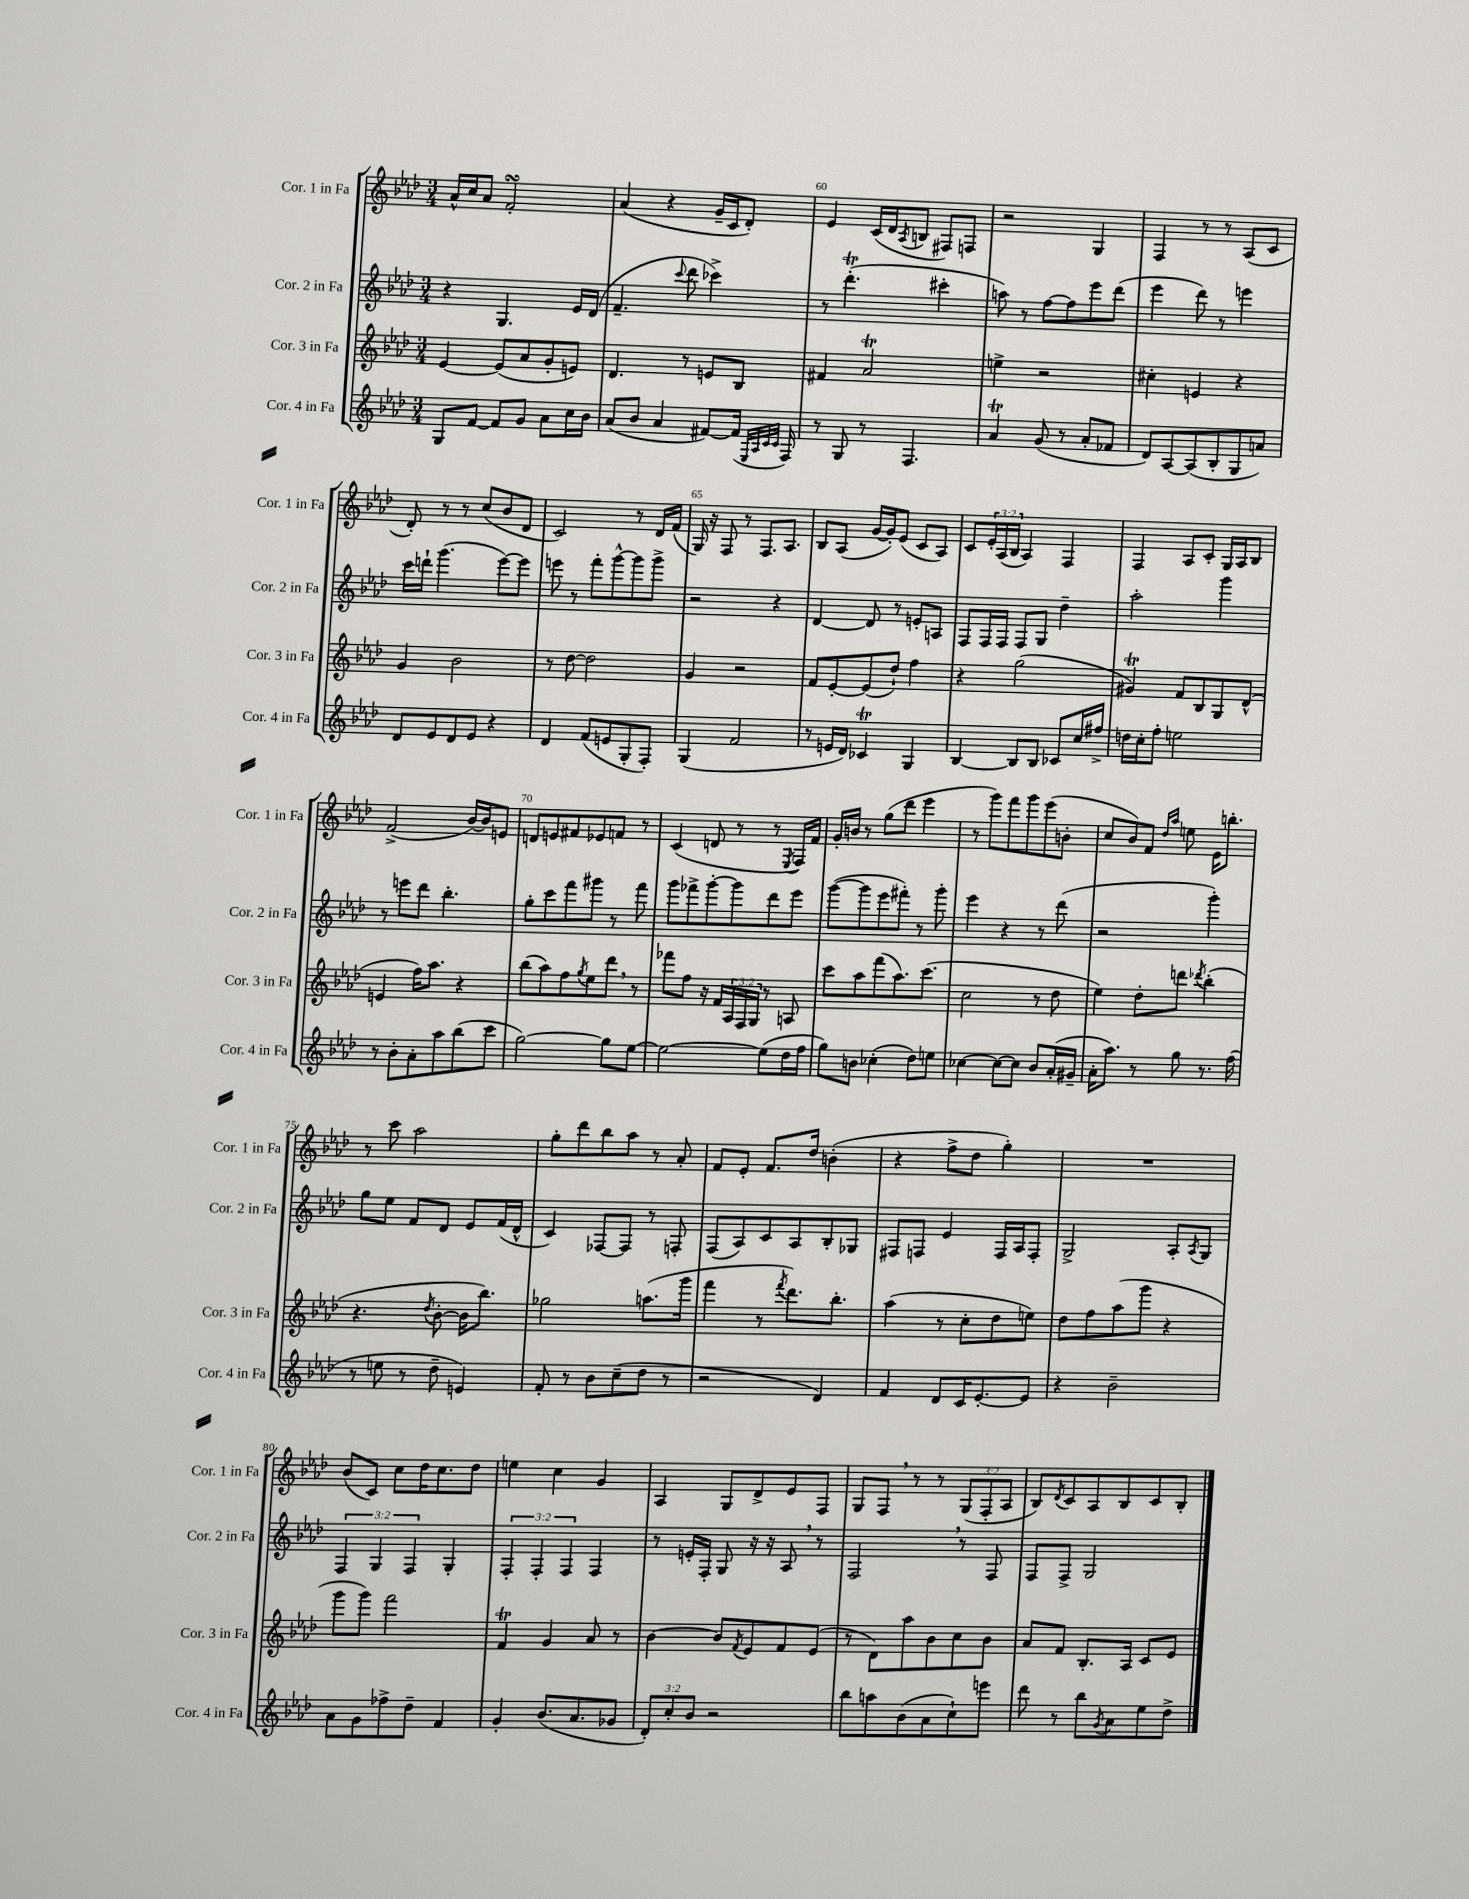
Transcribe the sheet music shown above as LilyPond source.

<<
\new StaffGroup <<
\new Staff = "s0" \with { instrumentName = "Cor. 1 in Fa" shortInstrumentName = "Cor. 1 in Fa" } {
    \clef treble \key aes \major \numericTimeSignature \time 3/4 \override Staff.TupletNumber.text = #tuplet-number::calc-fraction-text
    aes'16-^ c''16 aes'8 f'2-.\turn |
    aes'4( r4 g'16-- c'16 des'8-.) |
    ees'4 c'16( des'16 \acciaccatura { aes8 } b8 fis8) f8 |
    r2 g4 |
    f4 r8 r8 aes8( c'8 |
    des'8-.) r8 r8 c''8( bes'8 des'8 |
    c'2) r8 des'16 f'16( |
    g16) r16 f8 r8 f8. aes8. |
    bes8 aes8( g'16~ g'16-.) ees'8( c'8 aes8) |
    c'8 \tuplet 3/2 { ees'16-. aes16( bes16 } aes4) f4 |
    f4 aes8 c'8-. g16 aes16 bes8 |
    f'2->( bes'16~) bes'16 e'8 |
    d'8 e'8 fis'8 ees'8 f'8 r8 |
    c'4( d'8 r8 r8 \acciaccatura { ees8 } f16) f'16 |
    g'16-. b'16 r8 g''8( des'''8 ees'''4 |
    r8 g'''8) f'''8 g'''8 ees'''8( b'8-. |
    c''8 bes'8) f'8 \grace { des''16 aes''16 } e''8 ees'16 b''8.-. |
    r8 c'''8 aes''2 |
    g''8-. des'''8 bes''8 aes''8 r8 aes'8-. |
    f'8 ees'8-. f'8. des''16 b'4-.( |
    r4 f''8-> des''8 g''4-.) |
    R2. |
    bes'8( c'8) c''8 des''16 c''8. des''8 |
    e''4 c''4 g'4 |
    aes4 g8 des'8-> ees'8 f8 |
    g8 f8 \breathe r8 r8 \tuplet 3/2 { g8( f8-. aes8 } |
    bes8) \acciaccatura { des'8 } c'8 aes8 bes8 c'8 bes8-. \bar "|." |
}
\new Staff = "s1" \with { instrumentName = "Cor. 2 in Fa" shortInstrumentName = "Cor. 2 in Fa" } {
    \clef treble \key aes \major \numericTimeSignature \time 3/4 \override Staff.TupletNumber.text = #tuplet-number::calc-fraction-text
    r4 g4. ees'16 des'16( |
    f'4.-- \appoggiatura { c'''8 } des'''8 ces'''4->) |
    r8 des'''4.-.\trill( cis'''4-. |
    a''8) r8 f''8~ f''8 ees'''8 des'''8( |
    ees'''4 des'''8) r8 e'''4 |
    c'''16 d'''16-! g'''4.( ees'''8~) ees'''8 |
    e'''8 r8 f'''8-. g'''8~-^ g'''8 g'''8-> |
    r2 r4 |
    des'4~ des'8 r8 e'8-. a8 |
    f8 f16 f16 f8 g8 des''4-- |
    aes''2-. g'''4 |
    r8 e'''8 des'''8 bes''4.-. |
    g''8-. c'''8 f'''8 gis'''8 r8 f'''8 |
    g'''8 fes'''8-> g'''8~-. g'''8 des'''8 ees'''8 |
    g'''8~( g'''8 ees'''8 fis'''8-.) r8 g'''8-. |
    ees'''4 r4 r8 des'''8( |
    r2 g'''4-.) |
    g''8 ees''8 f'8 des'8 ees'8 f'16( des'16-^ |
    c'4) fes8~ fes8 r8 f8-. |
    f8( aes8) c'8 aes8 bes8-. ges8 |
    fis8 f8 ees'4 f16 aes16 f8-. |
    g2-> aes8-. \acciaccatura { aes8 } g8 |
    \tuplet 3/2 { f4 g4 f4 } g4-. |
    \tuplet 3/2 { f4-. f4-. f4 } f4 |
    r8 e'16-. f16-. g8 r16 r16 aes8 \breathe r8 |
    f2 \breathe r8 f8 |
    f8 f8-> g2 \bar "|." |
}
\new Staff = "s2" \with { instrumentName = "Cor. 3 in Fa" shortInstrumentName = "Cor. 3 in Fa" } {
    \clef treble \key aes \major \numericTimeSignature \time 3/4 \override Staff.TupletNumber.text = #tuplet-number::calc-fraction-text
    ees'4~ ees'8( aes'8 g'8-. e'8) |
    des'4. r8 e'8 bes8 |
    fis'4 aes'2\trill |
    e''4-> r2 |
    cis''4-. e'4 r4 |
    g'4 bes'2 |
    r8 des''8~ des''2 |
    g'4 r2 |
    f'8 ees'8~-. ees'8( des''8-!) f''4 |
    r4 g''2( |
    gis'4\trill) f'8 bes8 g8 des'8-^( |
    e'4 f''16) aes''8. r4 |
    bes''8( aes''8) f''8 \acciaccatura { g''8 } ees''8 des'''8 \breathe r8 |
    fes'''8 f''8 r16 f'16 \tuplet 3/2 { aes16 f16 g16 } r8 a8 |
    c'''8 aes''8 f'''8( aes''8.) c'''8.( |
    c''2 r8 des''8 |
    ees''4) des''8-. d'''8 \acciaccatura { des'''8 } bes''4-.( |
    r4. \acciaccatura { des''8 } bes'8~-. bes'16 bes''8.) |
    ges''2 a''8.( g'''16 |
    f'''4 r8 \acciaccatura { f'''8 } des'''8.) bes''8.-. |
    aes''4( r8 c''8-. des''8 e''8) |
    des''8 f''8 aes''8( g'''8 r4 |
    g'''8 g'''8) f'''2 |
    f'4\trill g'4 aes'8 r8 |
    bes'4~ bes'8 \acciaccatura { f'8 } ees'8 f'8 ees'8( |
    r8 des'8) aes''8 bes'8 c''8 bes'8 |
    aes'8 f'8 bes8.-. aes16 c'8 ees'8 \bar "|." |
}
\new Staff = "s3" \with { instrumentName = "Cor. 4 in Fa" shortInstrumentName = "Cor. 4 in Fa" } {
    \clef treble \key aes \major \numericTimeSignature \time 3/4 \override Staff.TupletNumber.text = #tuplet-number::calc-fraction-text
    g8 f'8~ f'8 g'8 aes'8 c''16 bes'16 |
    aes'8( bes'8 aes'4 fis'8~) fis'16( \grace { ees32 aes32 c'32 c'32 } f16) |
    r8 g8 r8 f4. |
    aes'4\trill g'8( r8 aes'8-. fes'8 |
    des'8) aes8~ aes8( bes8-. g8 a'8) |
    des'8 ees'8 des'8 ees'8 r4 |
    des'4 f'8( e'8 g8-. f8-.) |
    g4( f'2 |
    r8 e'16 des'16) ces'4\trill g4 |
    bes4~ bes8 bes8 ces'8 c''16 fis''16-> |
    d''16 c''16-. f''8-. e''2 |
    r8 bes'8-. aes'8-. aes''8 bes''8( c'''8 |
    g''2~) g''8 ees''8~ |
    ees''2~ ees''8( des''16 f''16 |
    g''8) b'8 ces''4-.( des''8) e''8 |
    ces''4~ ces''8~ ces''8 bes'8 aes'16-.( gis'16-- |
    aes'16-. aes''8.) r8 g''8 r8. f''16( |
    r8 e''8 r8 des''8-- e'4) |
    f'8-. r8 bes'8 c''8--( des''8 r8 |
    r2 des'4) |
    f'4 des'8 c'16 ees'8.~-. ees'8 |
    r4 bes'2-- |
    aes'8 g'8 fes''8-> des''8-- f'4 |
    g'4-. bes'8.( aes'8. ges'8 |
    \tuplet 3/2 { des'8-.) c''8-. bes'8 } r2 |
    bes''8 a''8 bes'8( aes'8 c''8-!) e'''8 |
    des'''8 r8 bes''8 \acciaccatura { g'8 } aes'8 ees''8 des''8-> \bar "|." |
}
>>
>>
\layout { \context { \Score currentBarNumber = #58 \override BarNumber.break-visibility = ##(#f #t #t) barNumberVisibility = #(every-nth-bar-number-visible 5) } }
